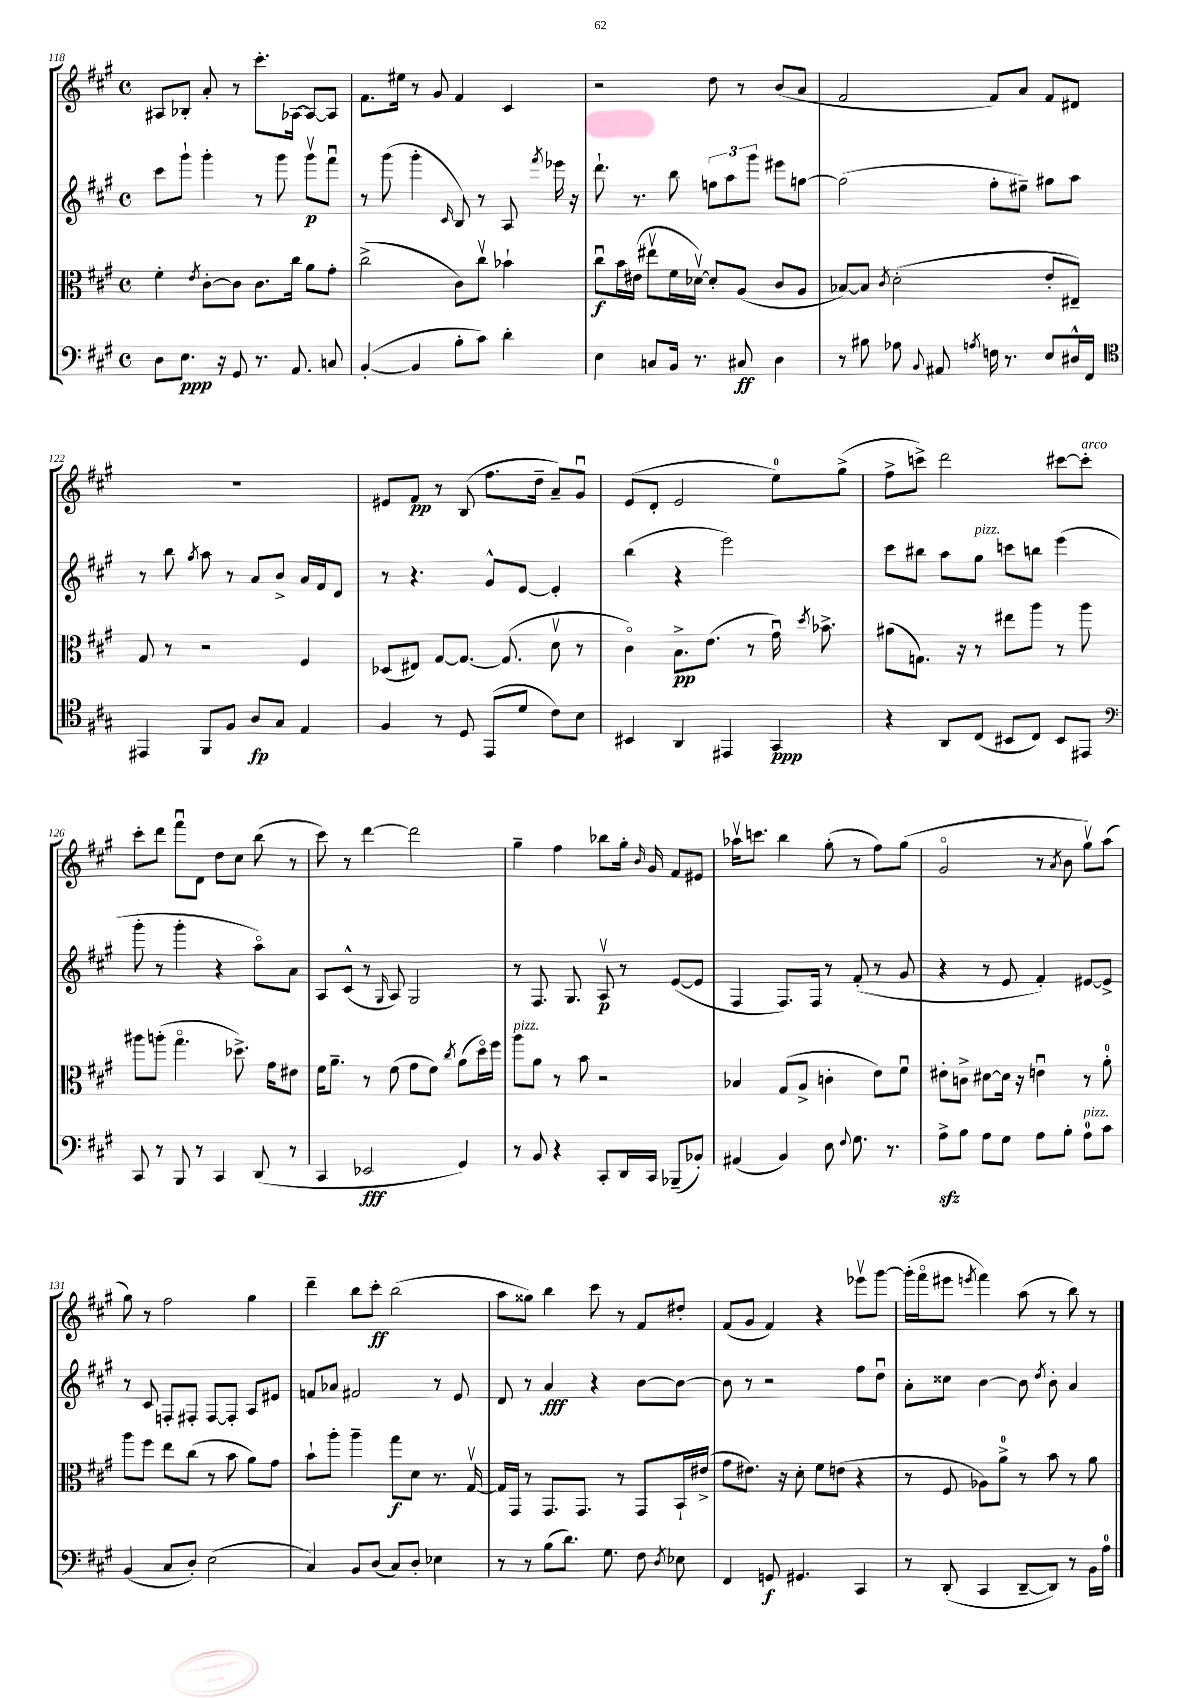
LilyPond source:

<<
\new StaffGroup <<
\new Staff = "s0" {
    \clef treble \key a \major \defaultTimeSignature \time 4/4
    \autoBeamOff ais8[ bes8]-. a'8-. r8 cis'''8.[-. aes16]~ aes8[~ aes8] |
    fis'8.[ eis''16] r8 gis'8 fis'4 cis'4 |
    r2 d''8 r8 b'8[( a'8] |
    fis'2 fis'8[) a'8] fis'8[ dis'8] |
    R1 |
    eis'8[ fis'8]\pp r8 b8( fis''8.[ d''16]-- a'8[--) gis'8]\downbow |
    e'8[( d'8]-. e'2 e''8[-0) gis''8]->( |
    fis''8[-> c'''8]->) d'''2 cis'''8[~ cis'''8]-.^\markup { \italic "arco" } |
    cis'''8[-. d'''8] fis'''8[\downbow d'8] d''8[ cis''8] b''8( r8 |
    cis'''8) r8 d'''4~ d'''2 |
    gis''4-- fis''4 bes''8[ gis''16]-. \grace { b'16 } gis'16 fis'8[ eis'8] |
    aes''16[\upbow c'''8.] b''4 gis''8-.( r8 fis''8[) gis''8]( |
    gis'2\flageolet r8 \acciaccatura { a'8 } b'8 gis''8[\upbow) a''8]( |
    gis''8) r8 fis''2 gis''4 |
    d'''4-- b''8[ cis'''8]-.\ff b''2( |
    a''8[ gisis''8]) b''4 cis'''8 r8 fis'8[ dis''8]-. |
    fis'8[( gis'8] fis'4) r4 ees'''8[\upbow gis'''8]~ |
    gis'''16[-.( fis'''16\flageolet eis'''8] \acciaccatura { e'''8 } fis'''4) a''8( r8 b''8) r8 \bar "|." |
}
\new Staff = "s1" {
    \clef treble \key a \major \defaultTimeSignature \time 4/4
    \autoBeamOff cis'''8[ gis'''8]-! gis'''4-. r8 gis'''8 gis'''8[\upbow\p fis'''8]\downbow |
    r8 gis'''8( gis'''4-. \grace { cis'16 } b8) r8 a8 \acciaccatura { fis'''8 } ees'''16 r16 |
    d'''8.-! r8. b''8 \tuplet 3/2 { f''8[ a''8 gis'''8] } eis'''8[ g''8]~ |
    g''2( fis''8[-. eis''8]--) gis''8[ a''8] |
    r8 b''8 \acciaccatura { gis''8 } a''8 r8 a'8[ b'8]-> a'16[ fis'16 d'8] |
    r8 r4. gis'8[-^ e'8]~ e'4-. |
    b''4( r4 e'''2) |
    cis'''8[ bis''8] a''8[ gis''8]^\markup { \italic "pizz." } c'''8[ b''8] e'''4( |
    gis'''8-. r8 gis'''4-. r4 a''8[\flageolet) a'8] |
    a8[ cis'8]-^( r8 \grace { gis16 } a8) gis2 |
    r8 fis8. gis8. a8\upbow\p r8 e'8[~( e'8] |
    fis4 fis8.[) fis16] r8 fis'8-.( r8 gis'8 |
    r4 r8 e'8 fis'4-.) eis'8[~ eis'8]-> |
    r8 cis'8 f8[-. fis8]-. fis8[~ fis8]-. a8[ eis'8] |
    f'8[ aes'8] fis'2 r8 e'8 |
    d'8 r8 a'4\fff r4 b'8[~ b'8]~ |
    b'8 r8 r2 fis''8[ d''8]\downbow |
    a'8[-. cisis''8] b'4~ b'8 \acciaccatura { d''8 } b'8-. a'4 \bar "|." |
}
\new Staff = "s2" {
    \clef alto \key a \major \defaultTimeSignature \time 4/4
    \autoBeamOff fis'4-. \acciaccatura { e'8 } cis'8[~-. cis'8] cis'8.[ cis''16] a'8[ gis'8]-. |
    cis''2->( cis'8[) cis''8]\upbow bes'4-! |
    cis''8[\downbow\f b'16 eis'16]( eis''8[\upbow fis'16 des'16]~\upbow) des'8[-. a8]( cis'8[ a8] |
    bes8[~) bes8] \acciaccatura { cis'8 } d'2-.( e'8[-. eis8]--) |
    gis8 r8 r2 fis4 |
    des8[( eis8]) gis8[~ gis8.]~ gis8.( d'8\upbow r8 |
    cis'4\flageolet) b8.[->\pp e'8.]( r8 gis'16\downbow) \acciaccatura { d''8 } bes'8.-> |
    ais'8[( g8.]) r16 r8 eis''8[ a''8] r8 a''8 |
    ais''8[ a''8]-.( gis''4.\flageolet des''8.->) gis'16[ eis'8] |
    fis'16[ a'8.]-- r8 fis'8( gis'8[ fis'8]) \acciaccatura { cis''8 } a'8[( d''16\flageolet) fis''16] |
    a''8[^\markup { \italic "pizz." } a'8] r8 b'8 r2 |
    bes4 gis8[( a8]-> c'4-. e'8[) fis'8]\downbow |
    eis'8[-. c'8]-> dis'8[~ dis'16] r16 e'4\downbow r8 a'8-0-. |
    a''8[ fis''8] e''8[ cis''8]( r8 b'8 a'8[) gis'8] |
    b'8[-! a''8]-. a''4-- gis''8[\f d'8] r8. gis16~\upbow |
    gis16[ gis,16] r8 gis,8.[ gis,8.] r8 gis,8[ b,16-! eis'16]->( |
    gis'8[ eis'8.]) r16 d'8-. fis'8[ e'8]( r4 |
    r8 fis8 aes8[) a'8]-0-> r8 b'8 r8 a'8 \bar "|." |
}
\new Staff = "s3" {
    \clef bass \key a \major \defaultTimeSignature \time 4/4
    \autoBeamOff d8[ e8.]\ppp r16 gis,8 r8. a,8. c8 |
    b,4~-.( b,4 b8[-. cis'8]) d'4-. |
    e4 c8[ b,16] r8. cis8\ff d4 |
    r8 bis8 aes8 \appoggiatura { b,8 } ais,8 \acciaccatura { a8 } f16 r8. e8[ dis16-^ fis,16] |
    \clef tenor eis,4 fis,8[ fis8] a8[\fp gis8] e4 |
    fis4 r8 d8 e,8[( d'8] cis'8[) b8] |
    bis,4 a,4 eis,4 gis,4\ppp |
    r4 a,8[ cis8]( bis,8[ cis8]) bis,8[ eis,8] |
    \clef bass cis,8 r8 b,,8 r8 cis,4 d,8( r8 |
    cis,4 ees,2\fff gis,4) |
    r8 b,8 r4 cis,8[-. d,16 cis,16] bes,,8[--( bes,8]-.) |
    ais,4( b,4) e8 \appoggiatura { fis8 } gis8. r8. |
    a8[->\sfz b8] a8[ gis8] a8[ b8]-. a8[-0^\markup { \italic "pizz." } cis'8] |
    b,4( cis8[ d8]-.) e2( |
    cis4) b,8[ d8]( cis8[) d8]-. ees4 |
    r8 r8 b8[( d'8.]) gis8. fis8 \acciaccatura { d8 } ees8 |
    fis,4 g,8\f gis,4. cis,4 |
    r8 d,8-.( cis,4 d,8[~-- d,8]) r8 b,16[ a16]-0 \bar "|." |
}
>>
>>
\layout { \context { \Score currentBarNumber = #118 } }
